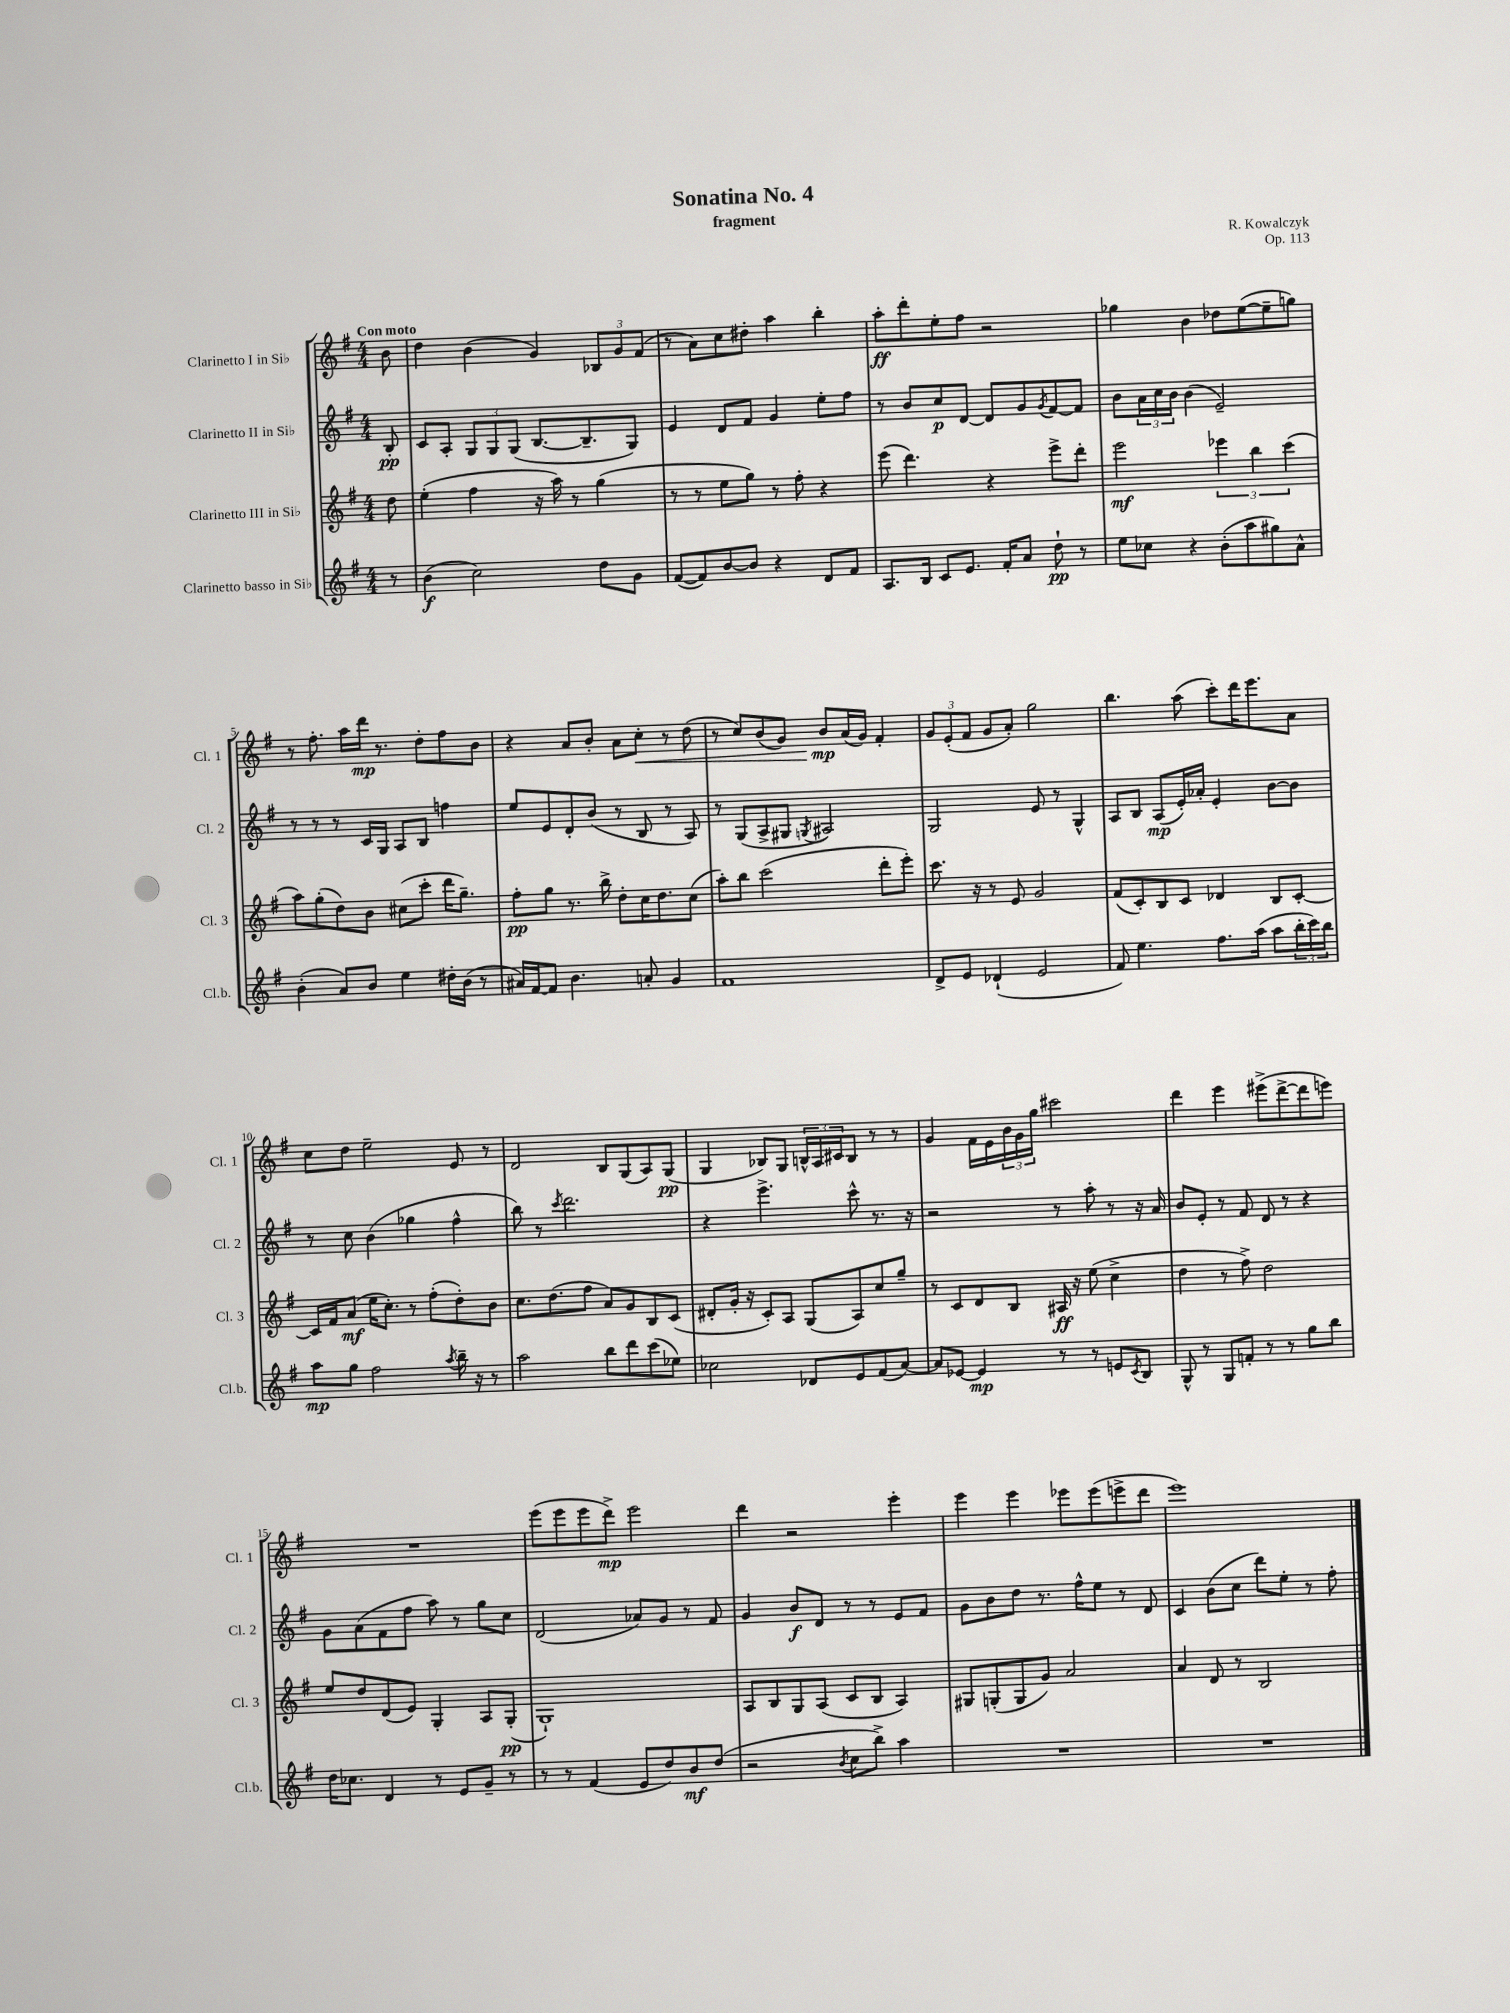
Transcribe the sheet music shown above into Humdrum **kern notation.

**kern	**kern	**kern	**kern
*staff4	*staff3	*staff2	*staff1
*clefG2	*clefG2	*clefG2	*clefG2
*k[f#]	*k[f#]	*k[f#]	*k[f#]
*M4/4	*M4/4	*M4/4	*M4/4
8r	8dd	8B'	8b
=	=	=	=
(4b	(4ee'	8c	4dd
.	.	8A'	.
2cc)	4ff#	12G	(4b
.	.	12G	.
.	.	(12G	.
.	16r	[8.B	4g)
.	16aa)	.	.
.	8r	.	.
.	.	8.B~]	.
8dd	(4gg	.	12B-
.	.	.	12g
8g	.	8G)	.
.	.	.	(12f#
=	=	=	=
([8f#	8r	4e	8r
8f#])	8r	.	8a)
[8b	8ee	8d	8cc
8b]	8gg)	8f#	8dd#'
4r	8r	4g	4aa
.	8ff#'	.	.
8d	4r	8ee'	4bb'
8f#	.	8ff#	.
=	=	=	=
8.A	(8eee	8r	8aa'
.	4.ddd)	8b	8ddd'
16B	.	.	.
8c	.	8cc	8ee'
8.e	.	[8d	8ff#
.	4r	8d]	2r
16f#'	.	.	.
8a	.	8g	.
.	.	8qg	.
8dd`	8eee^	[8f#	.
8r	8ddd'	8f#]	.
=	=	=	=
8ee	2eee	8b	4gg-
8cc-	.	24a	.
.	.	24cc	.
.	.	24b	.
4r	.	(4b	4b
(8b'	6eee-	2e~)	8dd-
8aa	.	.	([8ee
.	6bb	.	.
8gg#)	.	.	8ee~]
.	(6ccc	.	.
8a^^	.	.	8gg)
=	=	=	=
(4b'	8aa)	8r	8r
.	(8gg'	8r	8.ff#'
8a)	8dd)	8r	.
.	.	.	16aa
8b	8b	16c	16ddd
.	.	16G	8.r
4ee	(8cc#	8A	.
.	8ccc'	8B	8dd'
16dd#'	16ddd	4ff	8ff#
(16b	8.gg~)	.	.
8r	.	.	8b
=	=	=	=
16a#)	8ff#'	8ee	4r
[16f#	.	.	.
8f#]	8gg	8e	.
4.b	8.r	8d'	8a
.	.	(8b	8b'
.	16bb^	.	.
.	8dd'	8r	8a
8a'	16cc	8B	8cc'
.	8.dd	.	.
4g	.	8r	8r
.	(8cc	8A)	(8dd
=	=	=	=
1f#	8aa')	8r	8r
.	8bb	(8G	8cc)
.	(2ccc	8A^	(8b
.	.	8G#	8g)
.	.	8qG	.
.	.	2A#)	8b
.	.	.	(16a
.	.	.	16g)
.	8ddd'	.	4f#'
.	8eee')	.	.
=	=	=	=
8d^	8.ccc	2G	12g
.	.	.	(12e'
8e	.	.	.
.	.	.	12f#
.	16r	.	.
(4d-`	8r	.	8g
.	8e	.	8a')
2e	2g	8e	2gg
.	.	8r	.
.	.	4G^^	.
=	=	=	=
8f#)	(8f#	8A	4.bb
4.ee	8c')	8B	.
.	8B	(8A	.
.	8c	16e')	(8aa
.	.	16a-'	.
8.ff#	4d-	4e'	8ccc')
.	.	.	16ddd
(16aa	.	.	8.eee
8aa	8B	[8b	.
24bb'	[8c'	8b]	8a
24ccc)	.	.	.
24bb	.	.	.
=	=	=	=
8aa	16c]	8r	8cc
.	16f#	.	.
8gg	(8a	8cc	8dd
2ff#	16ee	(4b	2ee~
.	8.cc')	.	.
.	8r	4gg-	.
.	(8ff#'	.	.
8qaa	.	.	.
16bb~	8dd')	4ff#^^	8e
16r	.	.	.
8r	8b	.	8r
=	=	=	=
2aa	8.cc	8bb)	2d
.	.	8r	.
.	(8.dd	.	.
.	.	8qccc	.
.	.	2.ddd	.
.	8ff#	.	.
8bb	8a)	.	8B
8ddd	8g	.	(8G
(8ccc	8B	.	8A)
8ee-)	(8c	.	(8G
=	=	=	=
2cc-	8d#'	4r	4G
.	16g'	.	.
.	16r	.	.
.	8c')	4.eee^	8B-)
.	8A	.	8G
8d-	(8G	.	24B^^
.	.	.	24A
.	.	.	24c#
8e	8A)	8ccc^^	8B
(8f#	8cc	8.r	8r
[8a)	8gg~	.	8r
.	.	16r	.
=	=	=	=
8a]	8r	2r	4g
[8e-	8c	.	.
4e-]	8d	.	16f#
.	.	.	16e
.	8B	.	24b
.	.	.	24g
.	.	.	24gg
8r	16A#	8r	2ccc#
.	16r	.	.
8r	(8ee	8aa'	.
8e	4cc^	8r	.
8qc	.	.	.
8B	.	16r	.
.	.	16a	.
=	=	=	=
8G^^	4dd	8b	4ddd
8r	.	8e'	.
8G	8r	8r	4eee
8f'	8ff#^)	8f#	.
8r	2dd	8d	(8eee#^
8r	.	8r	[8ddd^
8gg	.	4r	8ddd]
8bb	.	.	8eee)
=	=	=	=
16dd	8ee	8g	1r
8.cc-	.	.	.
.	8dd	(8a	.
4d	(8d	8f#	.
.	8e)	8ff#	.
8r	4G'	8aa)	.
8e	.	8r	.
8g~	8A	8gg	.
8r	(8G'	8cc	.
=	=	=	=
8r	1G`)	(2d	(8eee
8r	.	.	8eee
(4f#	.	.	8eee
.	.	.	8ddd^)
8e	.	8a-)	2eee
8dd)	.	8g	.
8b	.	8r	.
(8dd	.	8f#	.
=	=	=	=
2r	8A	4g	4ddd
.	8B	.	.
.	8G	8b	2r
.	(8A	8d	.
8qb	.	.	.
8cc	8c	8r	.
8bb^)	8B	8r	.
4aa	4A)	8e	4eee'
.	.	8f#	.
=	=	=	=
1r	8G#	8g	4eee
.	(8G'	8b	.
.	8G	8dd	4eee
.	8g)	8.r	.
.	2a	.	8eee-
.	.	16ff#^^	.
.	.	8ee	(8eee-
.	.	8r	8eee^
.	.	8d	8ddd
=	=	=	=
1r	4a	4c	1eee)
.	8d	(8b	.
.	8r	8cc	.
.	2B	8ddd)	.
.	.	8ee'	.
.	.	8r	.
.	.	8ff#'	.
==	==	==	==
*-	*-	*-	*-
